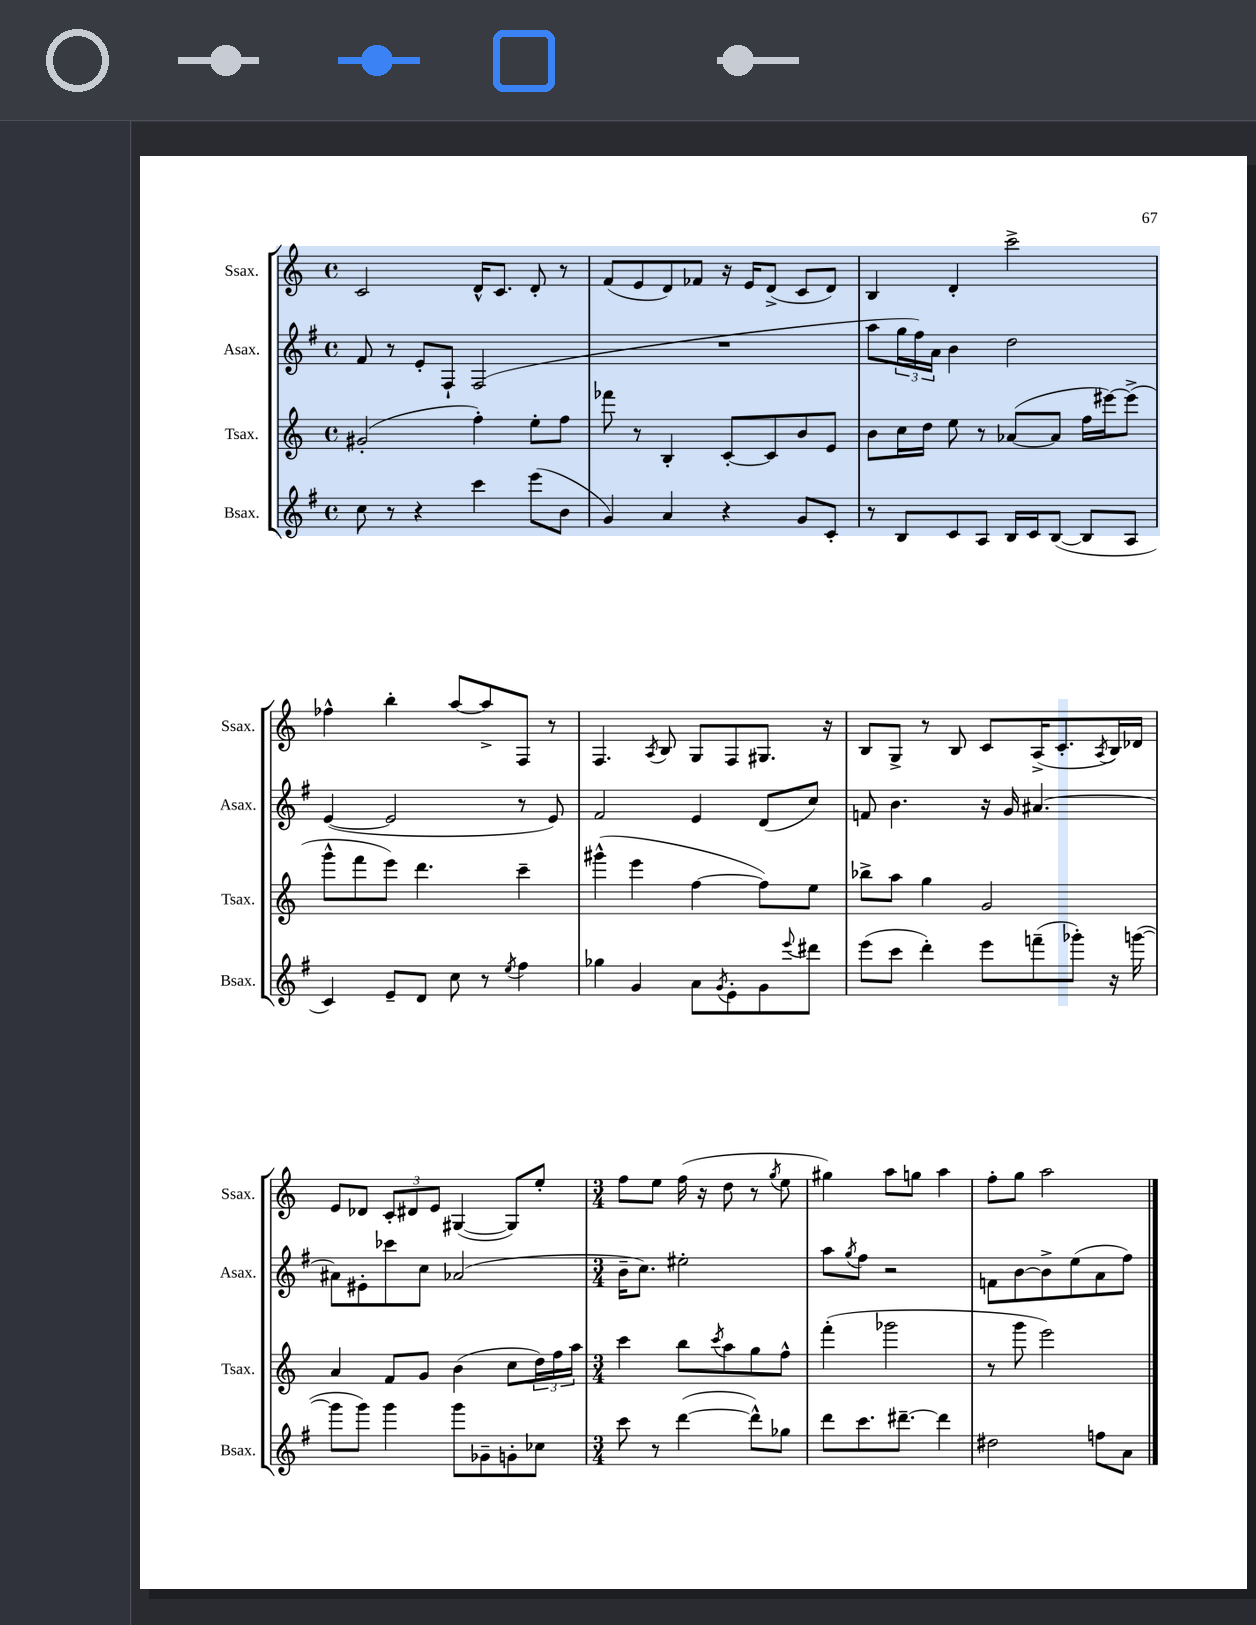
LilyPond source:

<<
\new StaffGroup <<
\new Staff = "s0" \with { instrumentName = "Ssax." shortInstrumentName = "Ssax." } {
    \clef treble \key c \major \defaultTimeSignature \time 4/4
    c'2 d'16-^ c'8. d'8-. r8 |
    f'8( e'8 d'8) fes'8 r16 e'16 d'8->( c'8 d'8) |
    b4 d'4-. c'''2-> |
    fes''4-^ b''4-. a''8~ a''8-> f8 r8 |
    f4. \acciaccatura { a8 } b8 g8 f8 gis8. r16 |
    b8 g8-> r8 b8 c'8 a16->( c'8.-. \acciaccatura { a8 } b16) des'16 |
    e'8 des'8 \tuplet 3/2 { c'8-. dis'8 e'8 } gis4~( gis8) e''8-. |
    \numericTimeSignature \time 3/4 f''8 e''8 f''16( r16 d''8 r8 \acciaccatura { g''8 } e''8 |
    gis''4) a''8 g''8 a''4 |
    f''8-. g''8 a''2 \bar "|." |
}
\new Staff = "s1" \with { instrumentName = "Asax." shortInstrumentName = "Asax." } {
    \clef treble \key g \major \defaultTimeSignature \time 4/4
    fis'8 r8 e'8-. fis8-! fis2( |
    R1 |
    a''8 \tuplet 3/2 { g''16 fis''16) a'16 } b'4 d''2 |
    e'4~( e'2 r8 e'8) |
    fis'2 e'4 d'8( c''8) |
    f'8 b'4. r16 g'16 ais'4.~ |
    ais'8 eis'8-. ces'''8 c''8 aes'2( |
    \numericTimeSignature \time 3/4 b'16-- c''8.) eis''2-. |
    a''8 \acciaccatura { g''8 } fis''8 r2 |
    f'8 b'8~ b'8-> e''8( a'8 fis''8) \bar "|." |
}
\new Staff = "s2" \with { instrumentName = "Tsax." shortInstrumentName = "Tsax." } {
    \clef treble \key c \major \defaultTimeSignature \time 4/4
    gis'2-.( f''4-.) e''8-. f''8 |
    fes'''8 r8 b4-. c'8~-. c'8 b'8 e'8 |
    b'8 c''16 d''16 e''8 r8 aes'8~( aes'8 f''16 eis'''16~) eis'''8->( |
    g'''8-^ f'''8 e'''8) d'''4. c'''4-- |
    gis'''4-^( e'''4 f''4~ f''8) e''8 |
    bes''8-> a''8 g''4 g'2 |
    a'4 f'8 g'8 b'4( c''8 \tuplet 3/2 { d''16) f''16 a''16 } |
    \numericTimeSignature \time 3/4 c'''4 b''8 \acciaccatura { c'''8 } a''8 g''8 f''8-^ |
    f'''4-.( ges'''2 |
    r8 g'''8 e'''2) \bar "|." |
}
\new Staff = "s3" \with { instrumentName = "Bsax." shortInstrumentName = "Bsax." } {
    \clef treble \key g \major \defaultTimeSignature \time 4/4
    c''8 r8 r4 c'''4 e'''8( b'8 |
    g'4) a'4 r4 g'8 c'8-. |
    r8 b8 c'8 a8 b16 c'16 b8~( b8 a8 |
    c'4) e'8-- d'8 c''8 r8 \acciaccatura { e''8 } fis''4 |
    ges''4 g'4 a'8 \acciaccatura { g'8 } e'8-. g'8 \appoggiatura { e'''8 } dis'''8 |
    e'''8( c'''8 d'''4-.) e'''8 f'''8--( ges'''8-.) r16 g'''16~( |
    g'''8 g'''8) g'''4 g'''8 ges'8-- g'8-. ces''8 |
    \numericTimeSignature \time 3/4 c'''8 r8 d'''4~( d'''8-^) ges''8 |
    d'''8 c'''8. dis'''8.~-- dis'''4 |
    dis''2 f''8 a'8 \bar "|." |
}
>>
>>
\layout { \context { \Score \remove "Bar_number_engraver" } }
